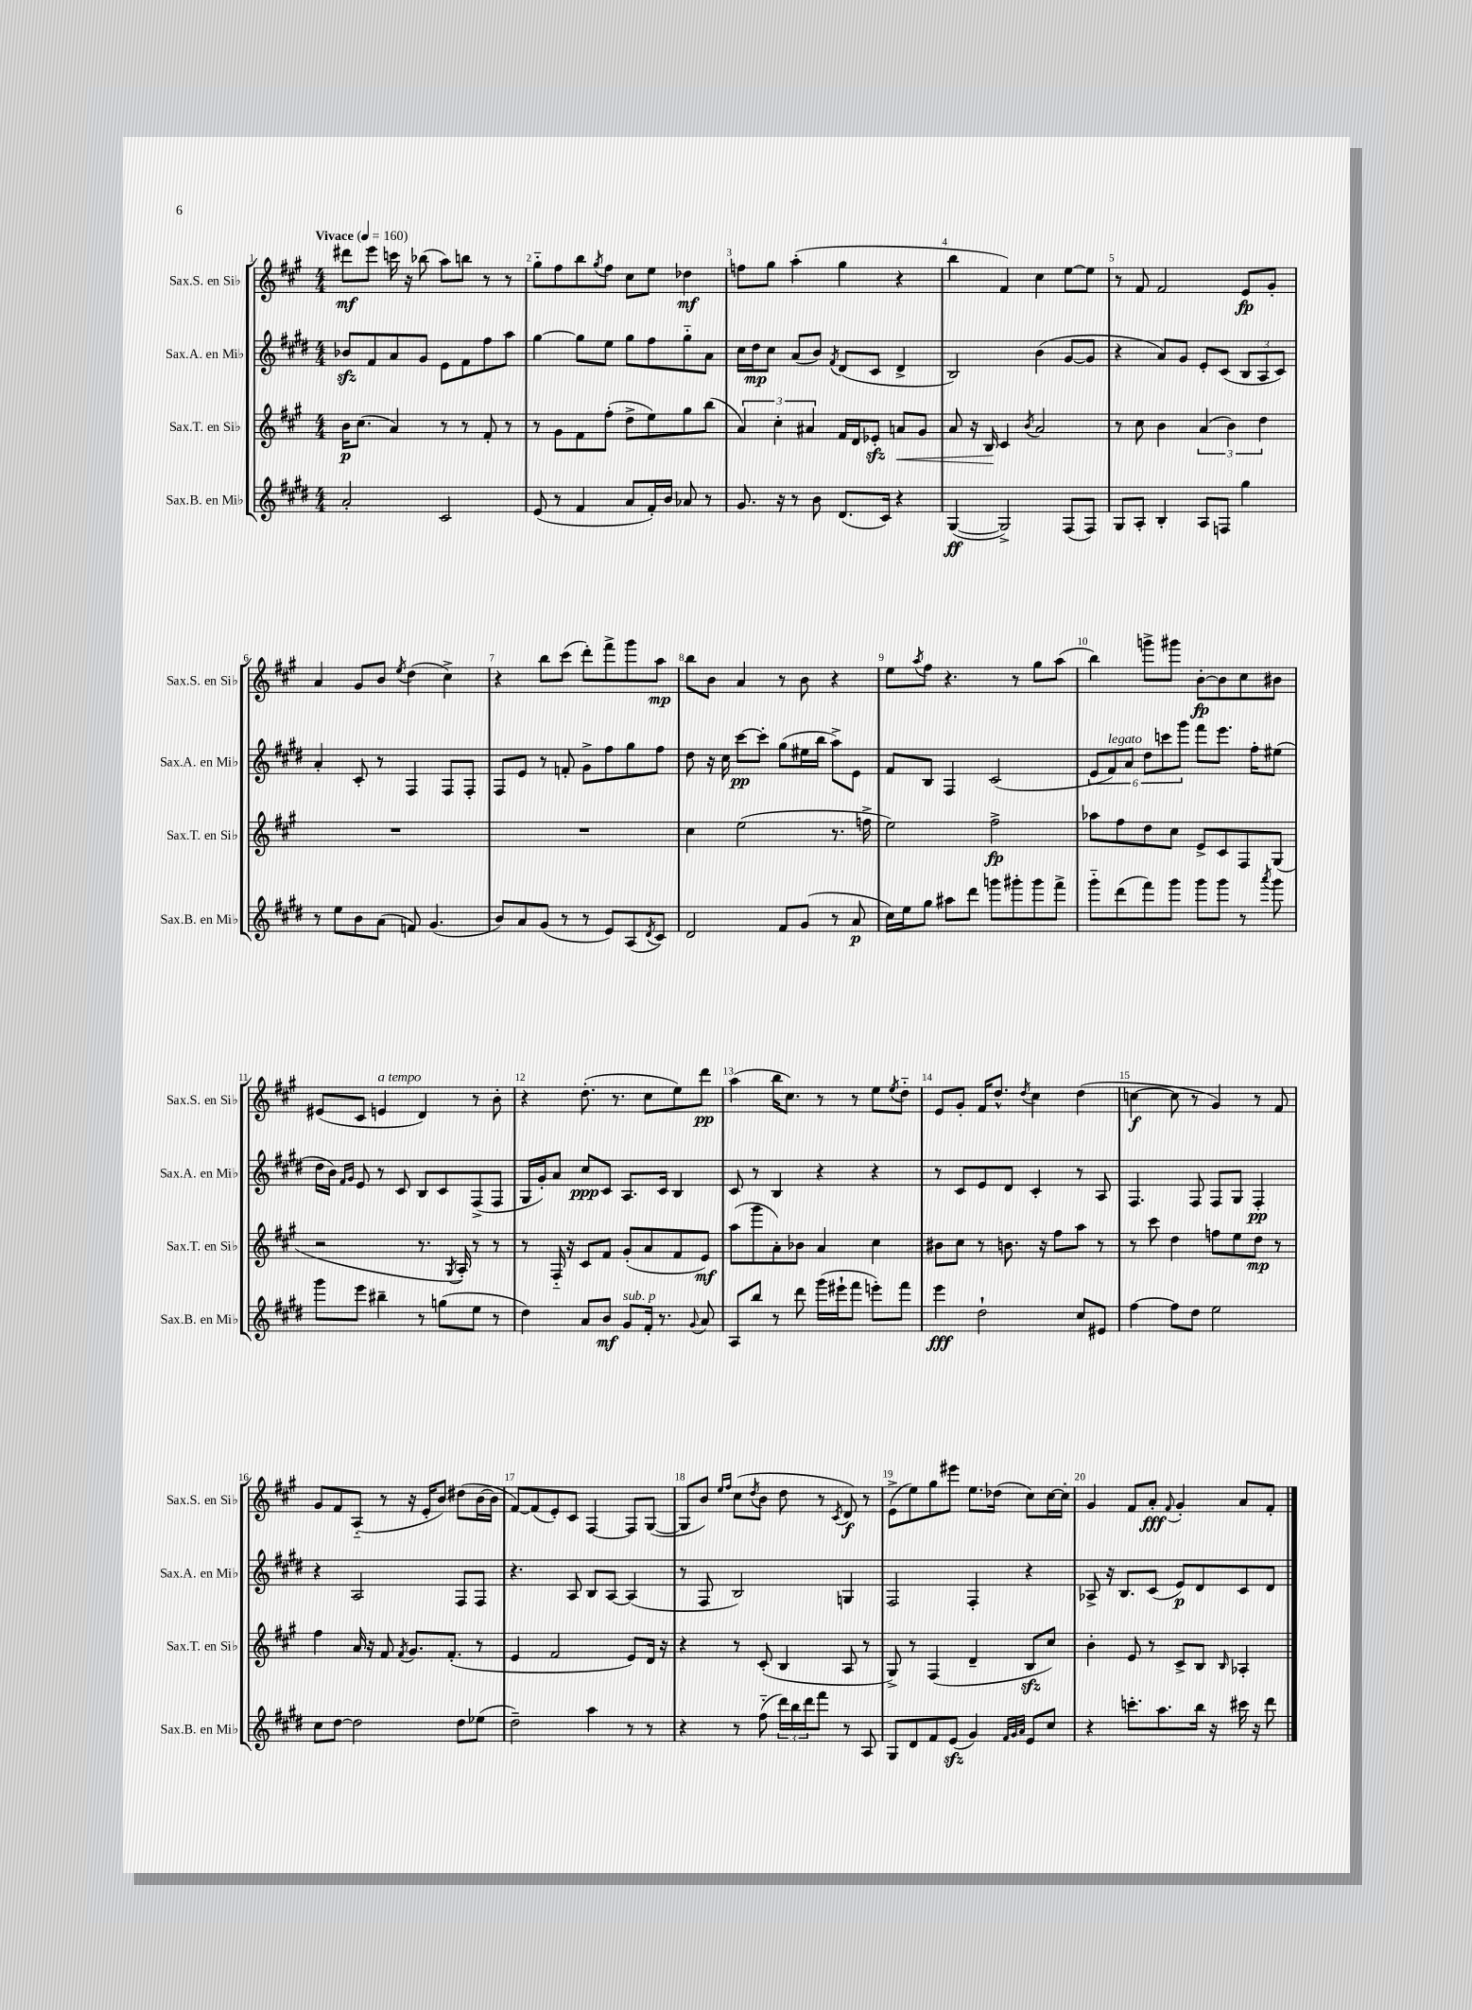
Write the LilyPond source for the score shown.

<<
\new StaffGroup <<
\new Staff = "s0" \with { instrumentName = "Sax.S. en Sib" shortInstrumentName = "Sax.S. en Sib" } {
    \clef treble \key a \major \numericTimeSignature \time 4/4 \tempo "Vivace" 4 = 160
    dis'''8\mf e'''8 c'''16 r16 bes''8( a''8) b''8 r8 r8 |
    gis''8-_ fis''8 b''8 \acciaccatura { gis''8 } fis''8 cis''8 e''8 des''4\mf |
    f''8 gis''8 a''4-.( gis''4 r4 |
    b''4 fis'4) cis''4 e''8~ e''8 |
    r8 fis'8 fis'2 e'8\fp gis'8-. |
    a'4 gis'8 b'8 \acciaccatura { e''8 } d''4( cis''4->) |
    r4 b''8 cis'''8( d'''8-.) fis'''8-> gis'''8 a''8\mp |
    b''8 b'8 a'4 r8 b'8 r4 |
    e''8 \acciaccatura { a''8 } fis''8 r4. r8 gis''8 a''8( |
    b''4) g'''8-> gis'''8 b'8~-.\fp b'8 cis''8 bis'8 |
    eis'8( cis'8 e'4^\markup { \italic "a tempo" } d'4) r8 b'8-. |
    r4 d''8.-.( r8. cis''8 e''8) d'''8\pp |
    a''4( b''16 cis''8.) r8 r8 e''8 \acciaccatura { e''8 } d''8-_ |
    e'8 gis'8-. fis'16 d''8.-^ \acciaccatura { d''8 } cis''4 d''4( |
    c''4~\f c''8 r8 gis'4) r8 fis'8 |
    gis'8 fis'8 a8-_( r8 r16 e'16-. b'8) dis''8( b'16~ b'16 |
    fis'8~) fis'8( e'8-.) cis'8 fis4~ fis8 gis8~( |
    gis8 b'8) \grace { e''16 fis''16 } cis''8( \acciaccatura { d''8 } b'8 d''8 r8 \acciaccatura { cis'8 } d'8\f) r8 |
    e'8->( e''8) gis''8 eis'''8 e''8. des''16( cis''8) cis''16~ cis''16-. |
    gis'4 fis'8 a'8-.\fff \appoggiatura { fis'8 } gis'4-. a'8 fis'8-. \bar "|." |
}
\new Staff = "s1" \with { instrumentName = "Sax.A. en Mib" shortInstrumentName = "Sax.A. en Mib" } {
    \clef treble \key e \major \numericTimeSignature \time 4/4
    bes'8\sfz fis'8 a'8 gis'8 e'8 fis'8 fis''8 a''8 |
    gis''4~ gis''8 e''8 gis''8 fis''8 gis''8-_ a'8 |
    cis''16 dis''16\mp cis''8 a'8( b'8) \acciaccatura { fis'8 } dis'8( cis'8 dis'4-> |
    b2) b'4( gis'8~ gis'8 |
    r4 a'8) gis'8 e'8-. cis'8( \tuplet 3/2 { b8 a8 cis'8) } |
    a'4-. cis'8-. r8 fis4 fis8 fis8-. |
    fis8 e'8 r8 f'8-. gis'8-> fis''8 gis''8 fis''8 |
    dis''8 r16 cis''16 cis'''8~\pp cis'''8-. gis''8( eis''16 b''16 a''8->) e'8 |
    fis'8 b8 fis4 cis'2( |
    \tuplet 6/4 { e'8 fis'8^\markup { \italic "legato" }) a'8 dis''8 c'''8 gis'''8 } fis'''8 e'''8. fis''16-. eis''8( |
    dis''16 b'16) \grace { fis'16 gis'16 } e'8 r8 cis'8 b8 cis'8 fis8->( fis8 |
    gis16 gis'16-.) a'8 cis''8\ppp cis'8 a8. cis'16 b4 |
    cis'8 r8 b4 r4 r4 |
    r8 cis'8 e'8 dis'8 cis'4-. r8 a8 |
    fis4. fis8 fis8 gis8 fis4-.\pp |
    r4 a2 fis8 fis8 |
    r4. a8 b8 a8~ a4( |
    r8 fis8 b2) g4 |
    fis2 fis4-. r4 |
    aes8-> r16 b8. cis'8( e'8\p) dis'8 cis'8 dis'8 \bar "|." |
}
\new Staff = "s2" \with { instrumentName = "Sax.T. en Sib" shortInstrumentName = "Sax.T. en Sib" } {
    \clef treble \key a \major \numericTimeSignature \time 4/4
    b'16\p cis''8.( a'4) r8 r8 fis'8-. r8 |
    r8 gis'8 fis'8 fis''8-.( d''8-> e''8) gis''8 b''8( |
    \tuplet 3/2 { a'4) cis''4-. ais'4 } fis'16 d'16 ees'8-.\sfz a'8\< gis'8 |
    a'8 r16 b16\! cis'4 \acciaccatura { b'8 } a'2 |
    r8 cis''8 b'4 \tuplet 3/2 { a'4( b'4) d''4 } |
    R1 |
    R1 |
    cis''4 e''2( r8. f''16-> |
    e''2) fis''2->\fp |
    aes''8 fis''8 d''8 cis''8 e'8-> cis'8 fis8 gis8( |
    r2 r8. \acciaccatura { gis8 } a16-.) r8 r8 |
    r8 fis16-_ r16 cis'8 fis'8 gis'8-.( a'8 fis'8 e'8\mf) |
    a''8( gis'''8 a'8-.) bes'8 a'4 cis''4 |
    bis'8 cis''8 r8 b'8. r16 fis''8 a''8 r8 |
    r8 cis'''8 d''4 f''8 e''8 d''8\mp r8 |
    fis''4 a'16 r16 fis'8 \acciaccatura { fis'8 } gis'8. fis'8.-.( r8 |
    e'4 fis'2 e'8) d'16 r16 |
    r4 r8 cis'8-.( b4 a8 r8 |
    gis8->) r8 fis4( d'4-- b8\sfz cis''8) |
    b'4-. e'8 r8 cis'8-> b8 \grace { b16 } aes4-. \bar "|." |
}
\new Staff = "s3" \with { instrumentName = "Sax.B. en Mib" shortInstrumentName = "Sax.B. en Mib" } {
    \clef treble \key e \major \numericTimeSignature \time 4/4
    a'2-. cis'2 |
    e'8( r8 fis'4 a'8 fis'16-.) b'16 aes'8 r8 |
    gis'8. r16 r8 b'8 dis'8.( cis'16) r4 |
    gis4~\ff( gis2->) fis8( fis8) |
    gis8 a8-. b4-. a8 f8 gis''4 |
    r8 e''8 b'8 a'8( f'8) gis'4.( |
    b'8) a'8 gis'8( r8 r8 e'8) a8( \acciaccatura { dis'8 } cis'8) |
    dis'2 fis'8 gis'8( r8 a'8\p |
    cis''16) e''16 gis''8 ais''8 dis'''8 g'''8 gis'''8-. gis'''8 fis'''8-> |
    gis'''8-_ dis'''8( fis'''8) gis'''8 gis'''8 gis'''8 r8 \acciaccatura { a'''8 } gis'''8 |
    gis'''8 e'''8 bis''4-- r8 g''8( e''8 r8 |
    dis''4) a'8 b'8\mf gis'8^\markup { \italic "sub. p" } fis'16-. r8. \appoggiatura { gis'8 } a'8 |
    a8 b''8 r8 dis'''8 gis'''16( eis'''16-! fis'''8 e'''8-.) fis'''8 |
    e'''4\fff dis''2-! cis''8 eis'8 |
    fis''4~ fis''8 dis''8 e''2 |
    cis''8 dis''8~ dis''2 dis''8 ees''8( |
    dis''2--) a''4 r8 r8 |
    r4 r8 fis''8-_( \tuplet 3/2 { dis'''16) b''16 dis'''16 } fis'''8 r8 a8 |
    gis8 dis'8 fis'8 e'8\sfz( gis'4) \grace { fis'32 gis'32 a'32 } e'8 cis''8 |
    r4 c'''8.-. a''8. b''16 r16 cis'''16 r16 dis'''8 \bar "|." |
}
>>
>>
\layout { \context { \Score \override BarNumber.break-visibility = ##(#f #t #t) barNumberVisibility = #all-bar-numbers-visible } }
